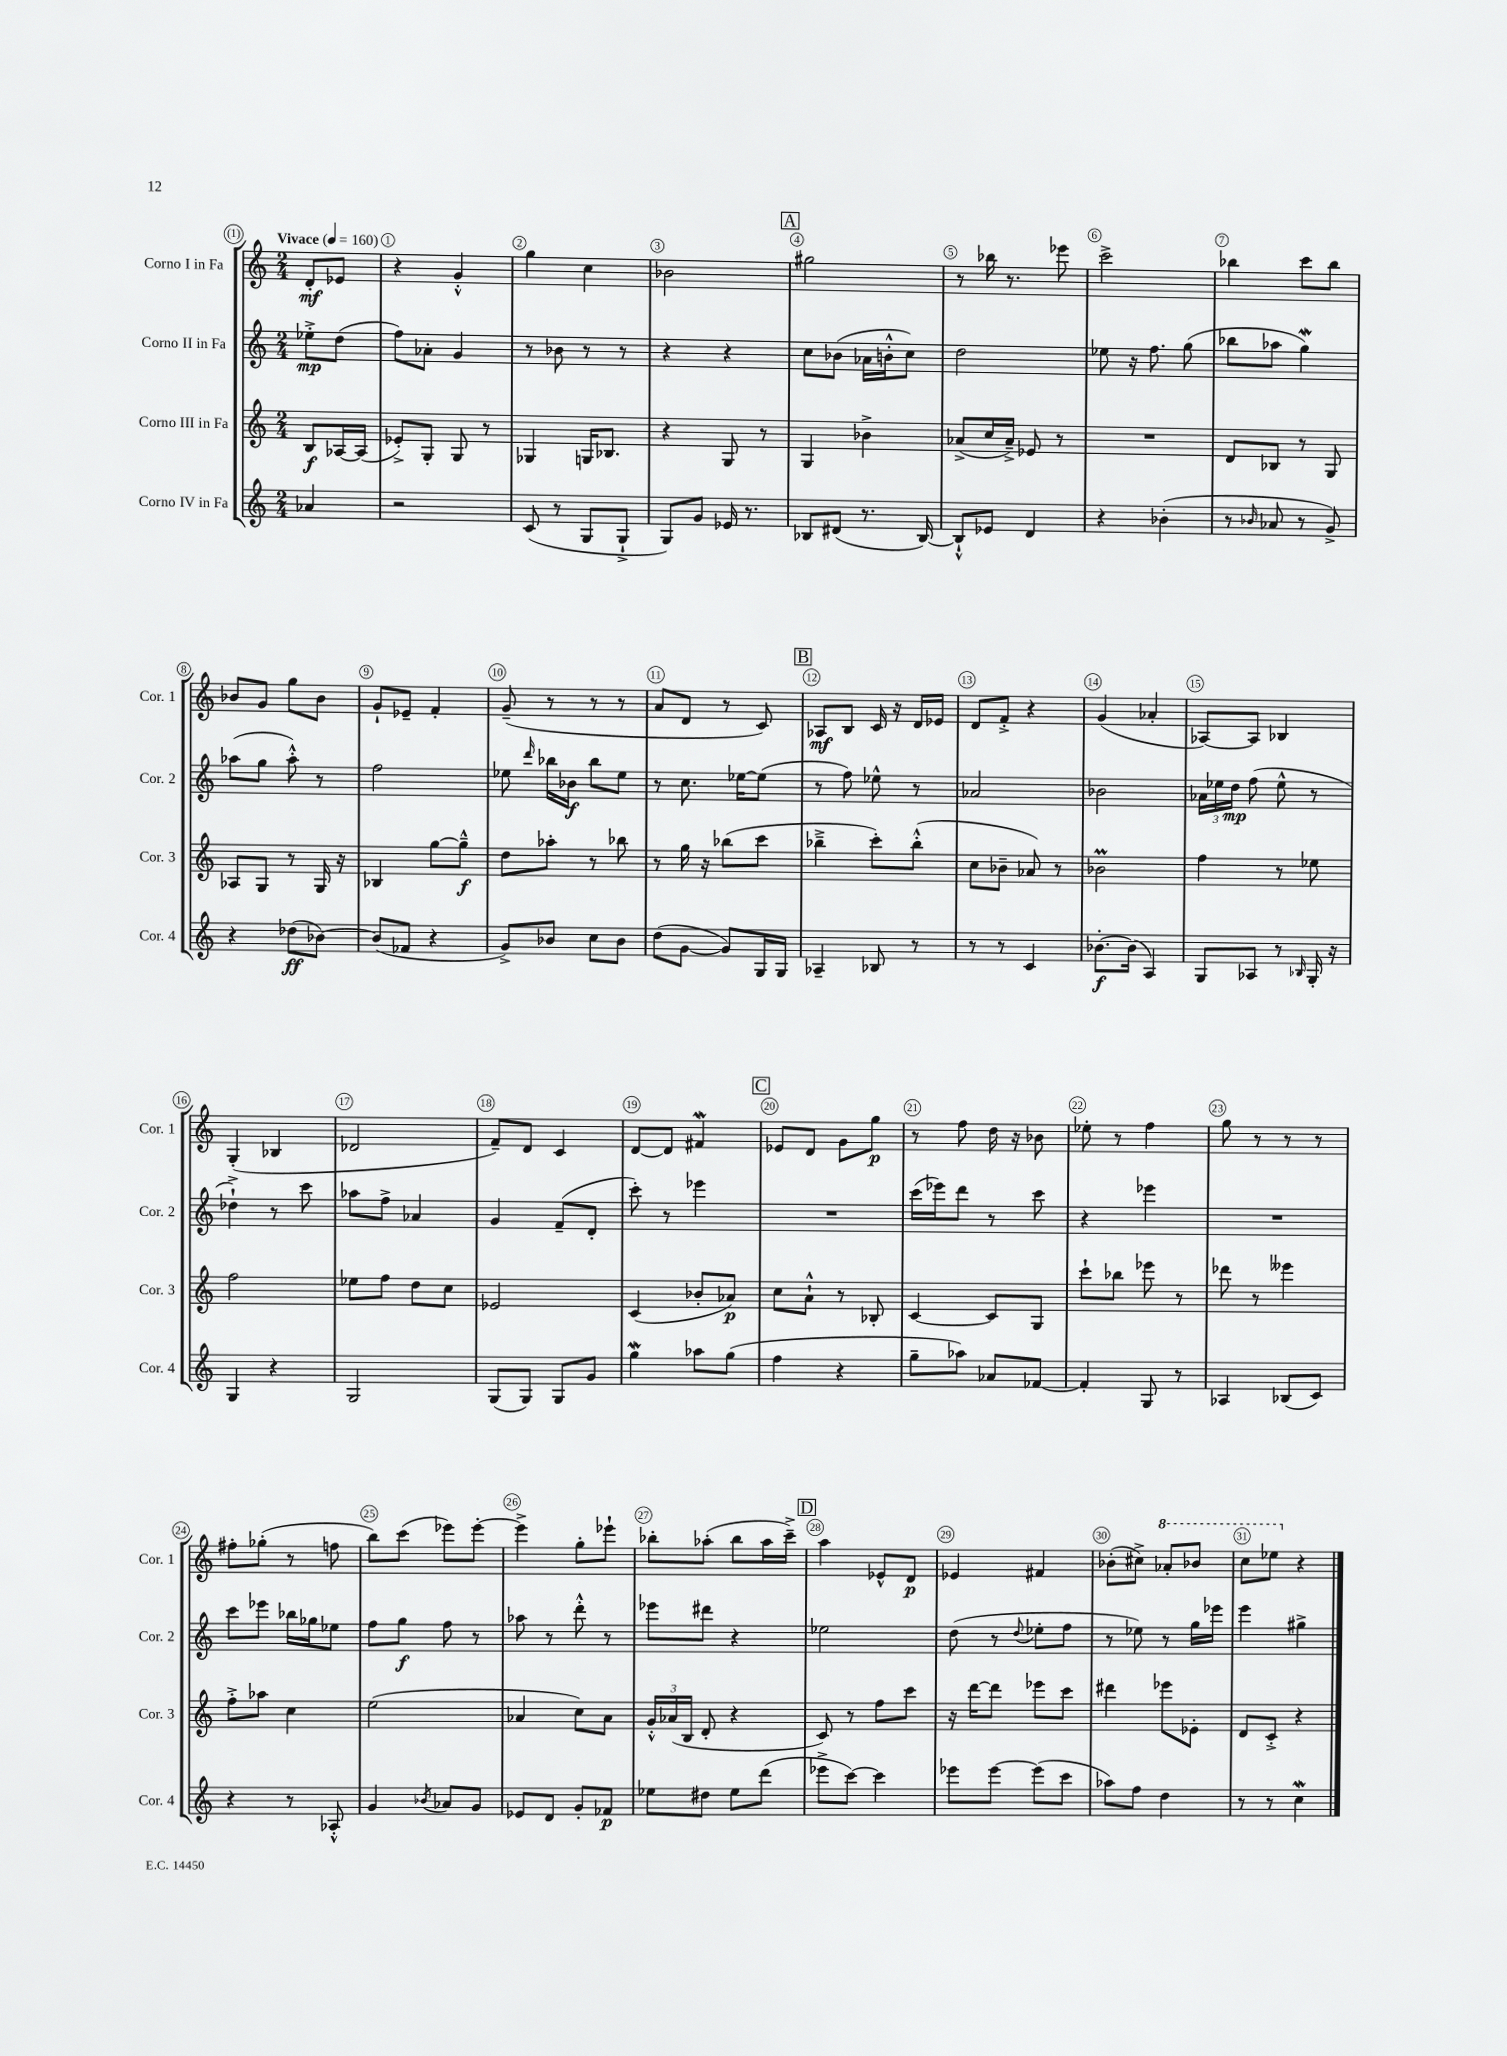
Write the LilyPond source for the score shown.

<<
\new StaffGroup <<
\new Staff = "s0" \with { instrumentName = "Corno I in Fa" shortInstrumentName = "Cor. 1" } {
    \clef treble \key c \major \numericTimeSignature \time 2/4 \partial 4 \tempo "Vivace" 4 = 160
    \autoBeamOff d'8[-.\mf ees'8] |
    r4 g'4-.-^ |
    g''4 c''4 |
    bes'2 |
    \mark \markup { \box "A" } gis''2 |
    r8 bes''16 r8. ees'''8 |
    c'''2-> |
    bes''4 c'''8[ bes''8] |
    bes'8[ g'8] g''8[ bes'8] |
    g'8[-! ees'8]-- f'4-. |
    g'8--( r8 r8 r8 |
    a'8[ d'8] r8 c'8) |
    \mark \markup { \box "B" } aes8[\mf b8] c'16 r16 d'16[ ees'16] |
    d'8[ f'8]-.-> r4 |
    g'4( aes'4-. |
    aes8[~) aes8] bes4 |
    g4-.( bes4 |
    des'2 |
    f'8[--) d'8] c'4 |
    d'8[~ d'8] fis'4\mordent |
    \mark \markup { \box "C" } ees'8[ d'8] g'8[ g''8]\p |
    r8 f''8 d''16 r16 bes'8 |
    ees''8-. r8 f''4 |
    g''8 r8 r8 r8 |
    fis''8[-. ges''8]-.( r8 f''8 |
    b''8[) c'''8]( ees'''8[) ees'''8]~-. |
    ees'''4-> g''8[-. ees'''8]-! |
    bes''8[-. aes''8]-.( bes''8[ aes''16 c'''16]--->) |
    \mark \markup { \box "D" } a''4 ees'8[-^ d'8]\p |
    ees'4 fis'4 |
    bes'8[-.( cis''8]->) \ottava #1 aes''8[-. bes''8] |
    c'''8[ ees'''8] \ottava #0 r4 \bar "|." |
}
\new Staff = "s1" \with { instrumentName = "Corno II in Fa" shortInstrumentName = "Cor. 2" } {
    \clef treble \key c \major \numericTimeSignature \time 2/4 \partial 4
    \autoBeamOff ees''8[-.->\mp d''8]( |
    f''8[) aes'8]-. g'4 |
    r8 bes'8 r8 r8 |
    r4 r4 |
    \mark \markup { \box "A" } c''8[ bes'8]( aes'16[ b'16-.-^ c''8]) |
    d''2 |
    ees''8 r16 f''8. g''8( |
    bes''8[ aes''8] g''4\mordent) |
    aes''8[( g''8] aes''8-.-^) r8 |
    f''2 |
    ees''8 \grace { d'''16 } bes''16[ bes'16]\f bes''8[ ees''8] |
    r8 c''8. ees''16[~ ees''8]( |
    \mark \markup { \box "B" } r8 f''8) ees''8-^ r8 |
    aes'2 |
    bes'2 |
    \tuplet 3/2 { aes'16[ ees''16 d''16]\mp } f''8( ees''8-^ r8 |
    des''4-!->) r8 c'''8 |
    aes''8[ f''8]-> aes'4 |
    g'4 f'8[--( d'8]-. |
    c'''8-.) r8 ees'''4 |
    \mark \markup { \box "C" } R2 |
    c'''16[( ees'''16) d'''8] r8 c'''8 |
    r4 ees'''4 |
    R2 |
    c'''8[ ees'''8] bes''16[ ges''16 ees''8] |
    f''8[ g''8]\f f''8 r8 |
    aes''8 r8 d'''8-.-^ r8 |
    ees'''8[ dis'''8] r4 |
    \mark \markup { \box "D" } ees''2 |
    d''8( r8 \appoggiatura { d''8 } ees''8[-. f''8] |
    r8 ees''8) r8 g''16[ ees'''16] |
    e'''4 gis''4-> \bar "|." |
}
\new Staff = "s2" \with { instrumentName = "Corno III in Fa" shortInstrumentName = "Cor. 3" } {
    \clef treble \key c \major \numericTimeSignature \time 2/4 \partial 4
    \autoBeamOff b8[\f aes16~ aes16]( |
    ees'8[-.->) g8]-. g8 r8 |
    ges4 g16[ bes8.] |
    r4 g8 r8 |
    \mark \markup { \box "A" } g4 bes'4-> |
    aes'8[->( c''16 aes'16]--->) ees'8 r8 |
    R2 |
    d'8[ bes8] r8 g8 |
    aes8[ g8] r8 g16 r16 |
    bes4 g''8[~ g''8]---^\f |
    d''8[ aes''8]-. r8 bes''8 |
    r8 g''16 r16 bes''8[( c'''8] |
    \mark \markup { \box "B" } bes''4---> c'''8[-.) bes''8]-.-^( |
    c''8[ bes'8]-- aes'8) r8 |
    bes'2\prall |
    f''4 r8 ees''8 |
    f''2 |
    ees''8[ f''8] d''8[ c''8] |
    ees'2 |
    c'4( bes'8[-. aes'8]\p) |
    \mark \markup { \box "C" } c''8[ a'8]-!-^ r8 bes8-. |
    c'4~ c'8[ g8] |
    c'''8[-! bes''8] ees'''8 r8 |
    des'''8 r8 eeses'''4 |
    f''8[-.-> aes''8] c''4 |
    e''2( |
    aes'4 c''8[) aes'8] |
    \tuplet 3/2 { g'16[-.-^ aes'16( b16] } d'8-. r4 |
    \mark \markup { \box "D" } c'8) r8 f''8[ c'''8] |
    r16 d'''16[~ d'''8] ees'''8[ c'''8] |
    dis'''4 ees'''8[ ees'8]-. |
    d'8[ c'8]-.-> r4 \bar "|." |
}
\new Staff = "s3" \with { instrumentName = "Corno IV in Fa" shortInstrumentName = "Cor. 4" } {
    \clef treble \key c \major \numericTimeSignature \time 2/4 \partial 4
    \autoBeamOff aes'4 |
    r2 |
    c'8( r8 g8[ g8]-!-> |
    g8[) g'8] ees'16 r8. |
    \mark \markup { \box "A" } bes8[ dis'8]( r8. bes16~) |
    bes8[-!-^ ees'8] d'4 |
    r4 bes'4-.( |
    r8 \grace { bes'16 } aes'8 r8 g'8->) |
    r4 des''8[\ff( bes'8]~) |
    bes'8[( fes'8] r4 |
    g'8[->) bes'8] c''8[ bes'8] |
    d''8[( g'8]~ g'8[) g16 g16] |
    \mark \markup { \box "B" } aes4-- bes8 r8 |
    r8 r8 c'4 |
    bes'8.[~-.\f bes'16]( a4) |
    g8[ aes8] r8 \grace { bes16 } g16-. r16 |
    g4 r4 |
    g2 |
    g8[( g8]) g8[ g'8] |
    g''4\mordent aes''8[ g''8]( |
    \mark \markup { \box "C" } f''4 r4 |
    g''8[-- aes''8]) aes'8[ fes'8]~ |
    fes'4-. g8 r8 |
    aes4 bes8[( c'8]) |
    r4 r8 aes8-.-^ |
    g'4 \acciaccatura { bes'8 } aes'8[ g'8] |
    ees'8[ d'8] g'8[-. fes'8]\p |
    ees''8[ dis''8] ees''8[ d'''8]( |
    \mark \markup { \box "D" } ees'''8[-> c'''8]~) c'''4 |
    ees'''8[ ees'''8]~ ees'''8[( c'''8] |
    aes''8[) f''8] d''4 |
    r8 r8 c''4\mordent \bar "|." |
}
>>
>>
\layout { \context { \Score \override BarNumber.break-visibility = ##(#f #t #t) barNumberVisibility = #all-bar-numbers-visible \override BarNumber.stencil = #(make-stencil-circler 0.1 0.3 ly:text-interface::print) } }
